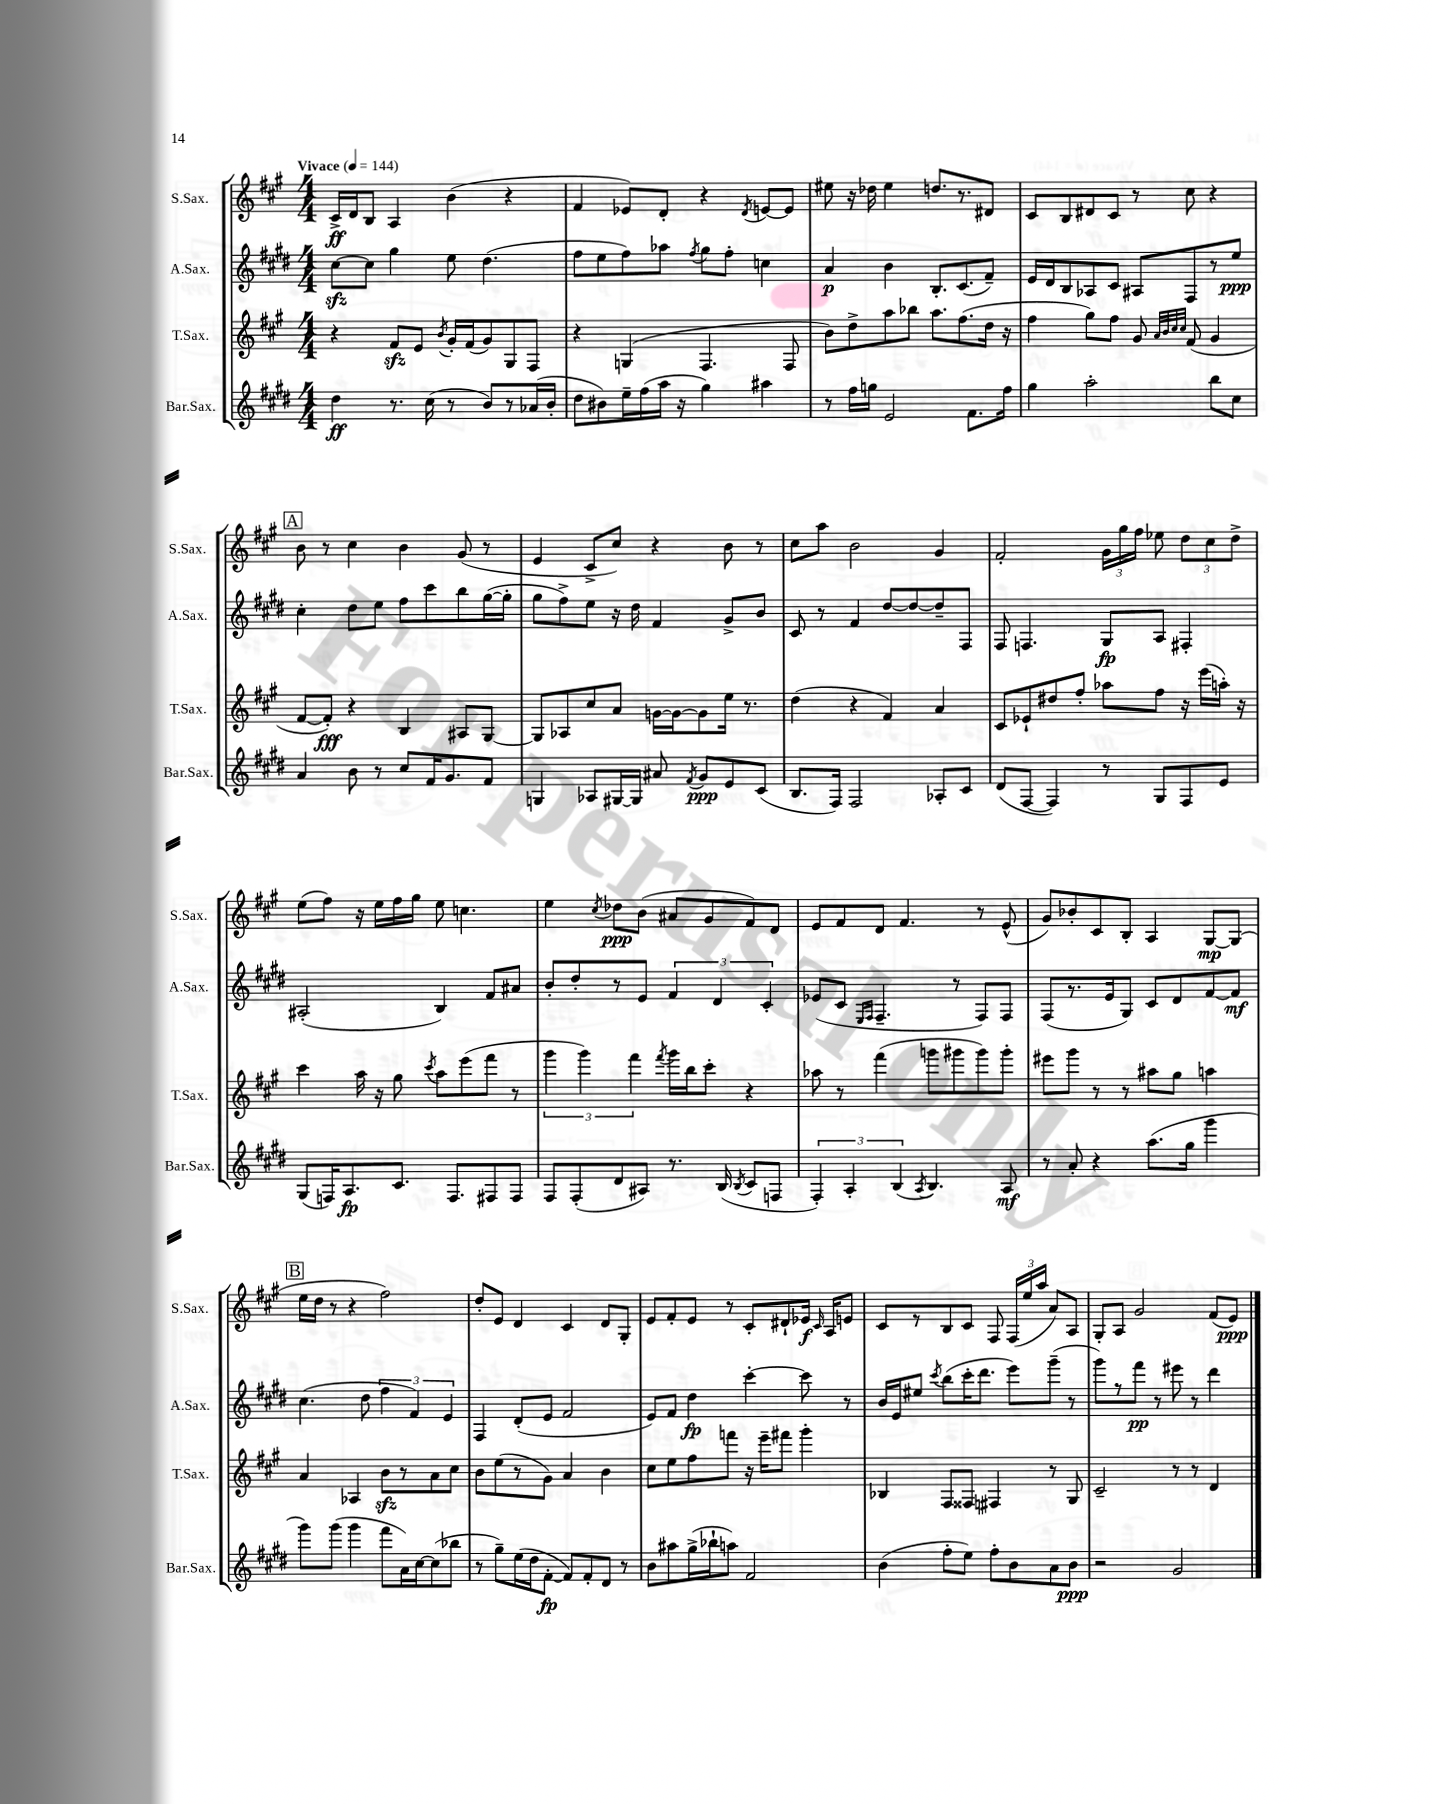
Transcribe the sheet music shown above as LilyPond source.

<<
\new StaffGroup <<
\new Staff = "s0" \with { instrumentName = "S.Sax." shortInstrumentName = "S.Sax." } {
    \clef treble \key a \major \numericTimeSignature \time 4/4 \tempo "Vivace" 4 = 144
    \autoBeamOff cis'16[->\ff d'16 b8] a4 b'4( r4 |
    fis'4 ees'8[) d'8]-. r4 \acciaccatura { d'8 } e'8[~ e'8] |
    eis''8 r16 des''16 eis''4 d''8.[ r8. dis'8] |
    cis'8[ b8 dis'8 cis'8] r8 cis''8 r4 |
    \mark \markup { \box "A" } b'8 r8 cis''4 b'4 gis'8( r8 |
    e'4 cis'8[-> cis''8]) r4 b'8 r8 |
    cis''8[ a''8] b'2 gis'4 |
    fis'2-. \tuplet 3/2 { gis'16[ gis''16 fis''16] } ees''8 \tuplet 3/2 { d''8[ cis''8 d''8]-> } |
    e''8[( fis''8]) r16 e''16[ fis''16 gis''16] e''8 c''4. |
    e''4 \acciaccatura { cis''8 } des''8[\ppp b'8]( ais'8[ gis'8 fis'8) d'8] |
    e'8[ fis'8 d'8] fis'4. r8 e'8-^( |
    gis'8[) bes'8-. cis'8 b8]-. a4 gis8[~\mp gis8]( |
    \mark \markup { \box "B" } e''16[ d''16] r8 r4 fis''2) |
    d''8[-. e'8] d'4 cis'4 d'8[ gis8]-. |
    e'8[ fis'8-. e'8] r8 cis'8[-. dis'8-! ees'16]\f \grace { cis'16 } a16[ e'8] |
    cis'8[ r8 b8 cis'8] fis8 \tuplet 3/2 { fis16[( e''16 a''16] } a'8[) a8] |
    gis8[-. a8] gis'2 fis'8[( e'8]\ppp) \bar "|." |
}
\new Staff = "s1" \with { instrumentName = "A.Sax." shortInstrumentName = "A.Sax." } {
    \clef treble \key e \major \numericTimeSignature \time 4/4
    \autoBeamOff cis''8[~\sfz cis''8] gis''4 e''8 dis''4.( |
    fis''8[ e''8 fis''8) aes''8] \acciaccatura { fis''8 } gis''8[ fis''8]-. c''4 |
    a'4\p b'4 b8.[-. cis'8.( fis'8]--) |
    e'16[ dis'16 b8 aes8 cis'8] ais8[ fis8 r8 e''8]\ppp |
    \mark \markup { \box "A" } cis''4-. dis''8[ e''8] fis''8[ cis'''8 b''8 gis''16~( gis''16]-. |
    gis''8[ fis''8->) e''8] r16 dis''16 fis'4 gis'8[-> b'8] |
    cis'8 r8 fis'4 dis''8[~ dis''8~ dis''8-- fis8] |
    fis8 f4. gis8[\fp a8] fis4-. |
    ais2-.( b4) fis'8[ ais'8] |
    b'8[-. dis''8-. r8 e'8] \tuplet 3/2 { fis'4 dis'4 cis'4-. } |
    ees'8[( cis'8] \grace { e16[ fis16] } fis4.-- r8 fis8[) fis8] |
    fis8[( r8. e'16 gis8]) cis'8[ dis'8 fis'8~ fis'8]\mf |
    \mark \markup { \box "B" } cis''4.( dis''8 \tuplet 3/2 { fis''4 fis'4) e'4 } |
    fis4 dis'8[-.( e'8] fis'2 |
    e'8[) fis'8] dis''4\fp cis'''4~-. cis'''8 r8 |
    b'16[ e'16 eis''8] \acciaccatura { cis'''8 } b''8[( cis'''16-. dis'''8.] e'''8[) gis'''8]--( r8 |
    gis'''8[) r8 fis'''8]\pp r8 eis'''8 r8 dis'''4 \bar "|." |
}
\new Staff = "s2" \with { instrumentName = "T.Sax." shortInstrumentName = "T.Sax." } {
    \clef treble \key a \major \numericTimeSignature \time 4/4
    \autoBeamOff r4 fis'8[\sfz e'8] \acciaccatura { b'8 } gis'16[-. fis'16( gis'8) gis8 fis8] |
    r4 g4( fis4. fis8 |
    b'8[) d''8-> a''8 bes''8] a''8.[ fis''8.( d''16] r16 |
    fis''4 gis''8[) fis''8] gis'8 \grace { a'32[ b'32 cis''32 cis''32] } fis'8( gis'4 |
    \mark \markup { \box "A" } fis'8[~ fis'8]-.\fff) r4 b4 ais8[ gis8]~ |
    gis8[ aes8 cis''8 a'8] g'16[~ g'16~ g'8 e''16] r8. |
    d''4( r4 fis'4) a'4 |
    cis'8[ ees'8-! dis''8 fis''8]-. aes''8[ fis''8] r16 e'''16[( a''16]-.) r16 |
    cis'''4 a''16 r16 gis''8 \acciaccatura { cis'''8 } a''8[ e'''8( fis'''8] r8 |
    \tuplet 3/2 { gis'''4 gis'''4) fis'''4 } \acciaccatura { fis'''8 } gis'''16[ b''16 cis'''8]-. r4 |
    aes''8 r8 fis'''4( g'''8[ gis'''8 gis'''8) gis'''8]-. |
    eis'''8[ gis'''8] r8 r8 ais''8[ gis''8] a''4 |
    \mark \markup { \box "B" } a'4 aes4 b'8[\sfz r8 a'8 cis''8] |
    b'8[ e''8( r8 gis'8]) a'4 b'4 |
    cis''8[ e''8 fis''8 f'''8] r16 e'''16[-- fis'''8] gis'''4-. |
    bes4 fis8[ fisis8] fis4 r8 gis8 |
    cis'2-- r8 r8 d'4 \bar "|." |
}
\new Staff = "s3" \with { instrumentName = "Bar.Sax." shortInstrumentName = "Bar.Sax." } {
    \clef treble \key e \major \numericTimeSignature \time 4/4
    \autoBeamOff dis''4\ff r8. cis''16( r8 b'8[) r8 aes'16( b'16]-. |
    dis''8[ bis'8) e''16-- fis''16( a''16] r16 gis''4) ais''4 |
    r8 fis''16[ g''16] e'2 fis'8.[ fis''16] |
    gis''4 a''2-. b''8[ cis''8] |
    \mark \markup { \box "A" } a'4 b'8 r8 cis''8[ fis'16 gis'8. fis'8] |
    g4 aes8[ gis16~ gis16] ais'8 \acciaccatura { fis'8 } gis'8[\ppp e'8 cis'8]( |
    b8.[ fis16]) fis2 aes8[-. cis'8] |
    dis'8[( fis8]~ fis4) r8 gis8[ fis8 e'8] |
    gis8[( f16) a8.\fp cis'8.] f8.[ fis8 fis8] |
    fis8[ fis8-.( dis'8 ais8]) r8. b16( \acciaccatura { b8 } cis'8[ f8] |
    \tuplet 3/2 { fis4-.) a4-. b4( } \acciaccatura { a8 } b4.) a8\mf |
    r8 a'8-. r4 a''8.[( gis''16] gis'''4 |
    \mark \markup { \box "B" } gis'''8[) gis'''8]( gis'''4 fis'''8[ a'16) cis''16~ cis''8( bes''8] |
    r8 gis''8[--) e''16( dis''16 fis'8]~-.\fp fis'8[) fis'8-. dis'8] r8 |
    b'8[ ais''8 gis''16->( bes''16-! a''8]) fis'2 |
    b'4( fis''8[-. e''8]) fis''8[-. b'8 a'8 b'8]\ppp |
    r2 gis'2 \bar "|." |
}
>>
>>
\layout { \context { \Score \remove "Bar_number_engraver" } }
